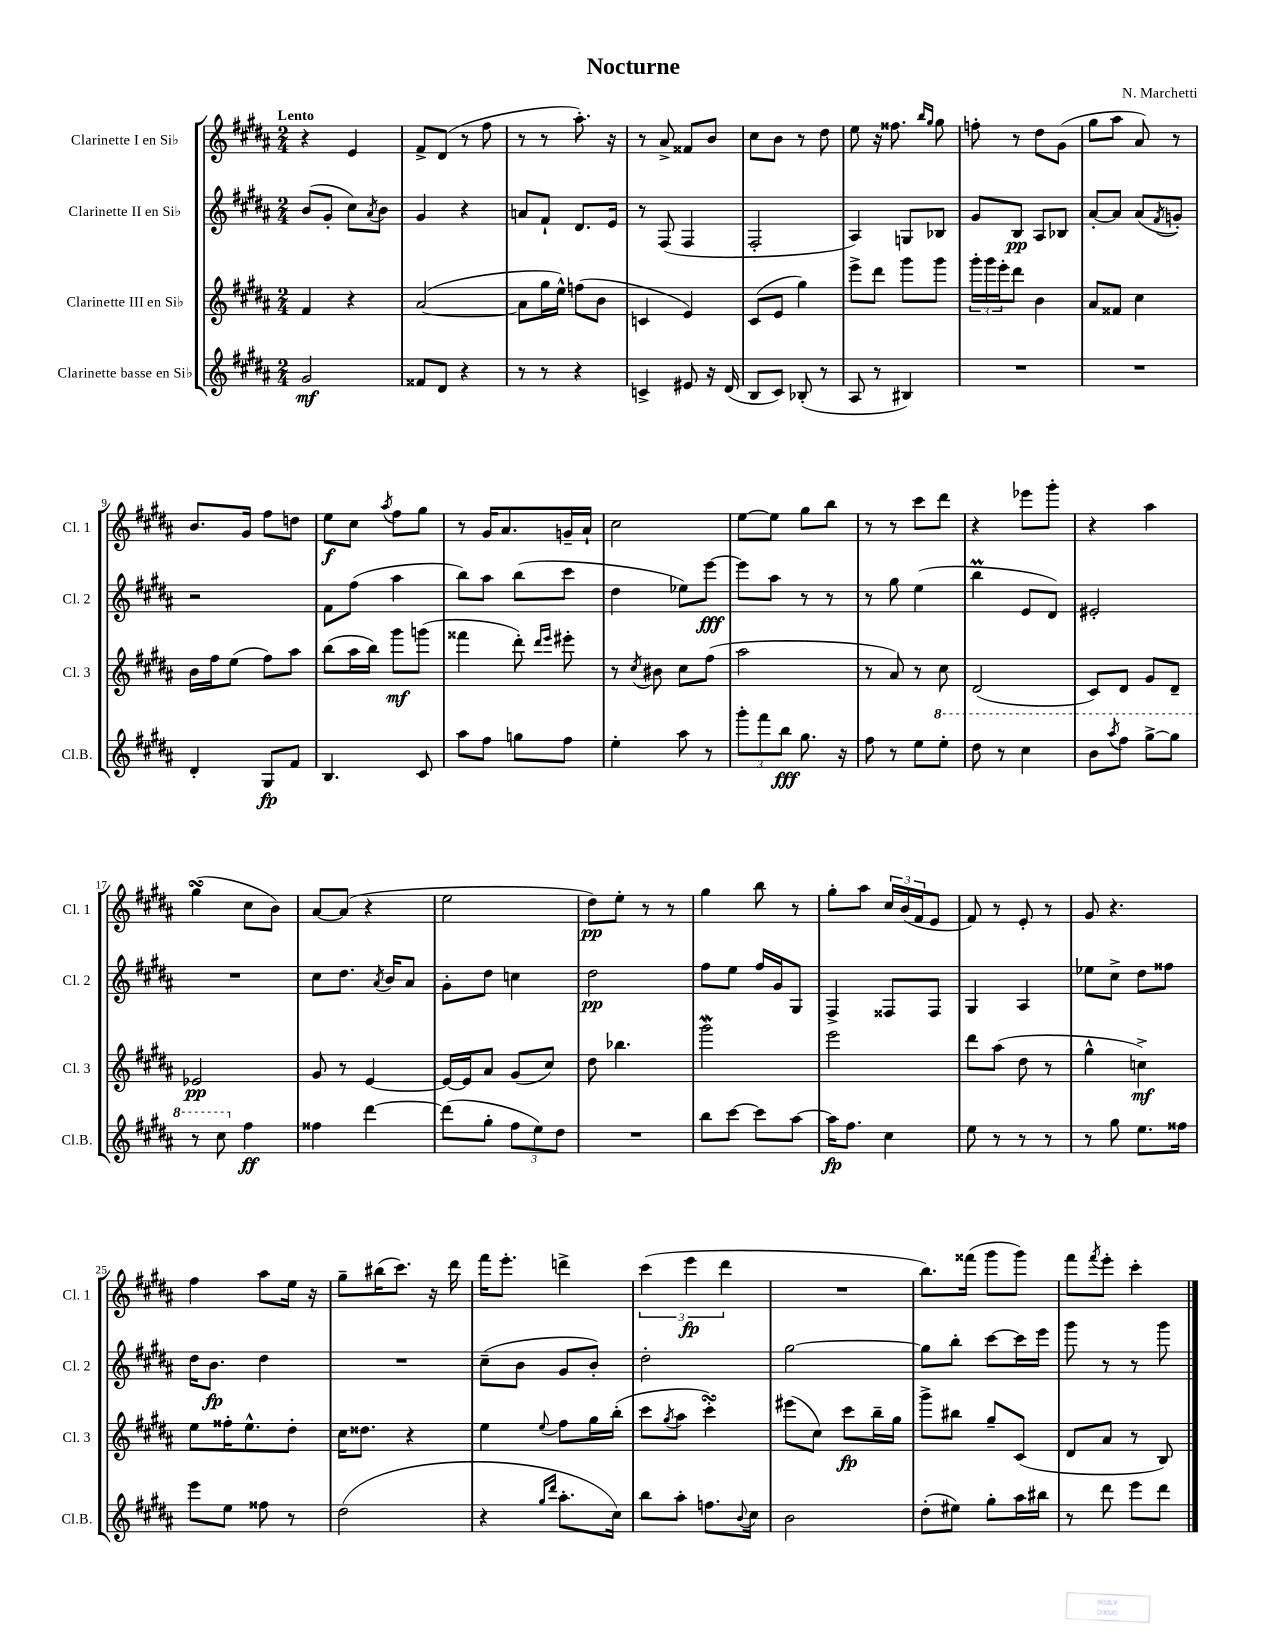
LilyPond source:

\header { title = "Nocturne" composer = "N. Marchetti" }
<<
\new StaffGroup <<
\new Staff = "s0" \with { instrumentName = "Clarinette I en Sib" shortInstrumentName = "Cl. 1" } {
    \clef treble \key b \major \numericTimeSignature \time 2/4 \tempo "Lento"
    r4 e'4 |
    fis'8-> dis'8( r8 fis''8 |
    r8 r8 ais''8.-.) r16 |
    r8 ais'8-> fisis'8 b'8 |
    cis''8 b'8 r8 dis''8 |
    e''8 r16 fisis''8. \grace { b''16 gis''16 } gis''8 |
    f''8-. r8 dis''8 gis'8( |
    gis''8 ais''8 ais'8) r8 |
    b'8. gis'16 fis''8 d''8 |
    e''8\f cis''8 \acciaccatura { ais''8 } fis''8 gis''8 |
    r8 gis'16 ais'8. g'16-- ais'16-! |
    cis''2 |
    e''8~ e''8 gis''8 b''8 |
    r8 r8 cis'''8 dis'''8 |
    r4 ees'''8 gis'''8-. |
    r4 ais''4 |
    gis''4\turn( cis''8 b'8) |
    ais'8~ ais'8( r4 |
    e''2 |
    dis''8\pp) e''8-. r8 r8 |
    gis''4 b''8 r8 |
    gis''8-. ais''8 \tuplet 3/2 { cis''16 b'16( fis'16 } e'8 |
    fis'8) r8 e'8-. r8 |
    gis'8 r4. |
    fis''4 ais''8 e''16 r16 |
    gis''8-- bis''16( cis'''8.) r16 dis'''16 |
    fis'''16 e'''8.-. d'''4-> |
    \tuplet 3/2 { cis'''4( e'''4\fp dis'''4 } |
    R2 |
    b''8.) fisis'''16( gis'''8 gis'''8) |
    fis'''8 \acciaccatura { fis'''8 } e'''8-. cis'''4-. \bar "|." |
}
\new Staff = "s1" \with { instrumentName = "Clarinette II en Sib" shortInstrumentName = "Cl. 2" } {
    \clef treble \key b \major \numericTimeSignature \time 2/4
    b'8( gis'8-. cis''8) \acciaccatura { ais'8 } b'8 |
    gis'4 r4 |
    a'8 fis'8-! dis'8. e'16 |
    r8 fis8( fis4 |
    fis2-. |
    ais4) g8 bes8 |
    gis'8 b8\pp ais8 bes8 |
    ais'8~-. ais'8 ais'8( \acciaccatura { fis'8 } g'8-.) |
    r2 |
    fis'8 fis''8( ais''4 |
    b''8) ais''8 b''8( cis'''8 |
    dis''4 ees''8) e'''8~\fff |
    e'''8 ais''8 r8 r8 |
    r8 gis''8 e''4( |
    b''4\prall e'8 dis'8) |
    eis'2-. |
    R2 |
    cis''8 dis''8. \acciaccatura { ais'8 } b'16 ais'8 |
    gis'8-. dis''8 c''4 |
    dis''2\pp |
    fis''8 e''8 fis''16 gis'16 gis8 |
    fis4-> fisis8 fisis8 |
    gis4 ais4 |
    ees''8 cis''8-> dis''8 fisis''8 |
    dis''16 b'8.\fp dis''4 |
    R2 |
    cis''8--( b'8 gis'8 b'8-.) |
    dis''2-. |
    gis''2~ |
    gis''8 b''8-. cis'''8~ cis'''16 e'''16 |
    gis'''8 r8 r8 gis'''8 \bar "|." |
}
\new Staff = "s2" \with { instrumentName = "Clarinette III en Sib" shortInstrumentName = "Cl. 3" } {
    \clef treble \key b \major \numericTimeSignature \time 2/4
    fis'4 r4 |
    ais'2~( |
    ais'8 gis''16 e''16-^) f''8( b'8 |
    c'4 e'4) |
    cis'8( e'8 gis''4) |
    e'''8-> dis'''8 gis'''8 gis'''8 |
    \tuplet 3/2 { gis'''16-. gis'''16 e'''16-. } dis'''8 b'4 |
    ais'8 fisis'8 cis''4 |
    b'16 fis''16 e''8( fis''8) ais''8 |
    b''8( ais''16 b''16) gis'''8\mf g'''8( |
    fisis'''4 dis'''8-.) \grace { dis'''16 e'''16 } eis'''8-. |
    r8 \acciaccatura { cis''8 } bis'8 cis''8 fis''8( |
    ais''2 |
    r8 ais'8) r8 cis''8 |
    dis'2( |
    cis'8) dis'8 gis'8 dis'8-- |
    ees'2\pp |
    gis'8 r8 e'4~ |
    e'16~ e'16 ais'8 gis'8( cis''8) |
    dis''8 bes''4. |
    gis'''2\mordent |
    e'''2 |
    dis'''8 ais''8( dis''8 r8 |
    gis''4-^ c''4->\mf) |
    e''8 fisis''16-. e''8.-^ dis''8-. |
    cis''16 disis''8. r4 |
    e''4 \appoggiatura { e''8 } fis''8 gis''16 b''16-.( |
    cis'''8 \acciaccatura { gis''8 } ais''8 cis'''4-.\turn) |
    eis'''8( cis''8) cis'''8\fp b''16-- gis''16 |
    gis'''8-> bis''8 gis''8-- cis'8( |
    dis'8 ais'8 r8 b8) \bar "|." |
}
\new Staff = "s3" \with { instrumentName = "Clarinette basse en Sib" shortInstrumentName = "Cl.B." } {
    \clef treble \key b \major \numericTimeSignature \time 2/4
    gis'2\mf |
    fisis'8 dis'8 r4 |
    r8 r8 r4 |
    c'4-> eis'8 r16 dis'16( |
    b8 cis'8) bes8-.( r8 |
    ais8 r8 bis4) |
    R2 |
    R2 |
    dis'4-. gis8\fp fis'8 |
    b4. cis'8 |
    ais''8 fis''8 g''8 fis''8 |
    e''4-. ais''8 r8 |
    \tuplet 3/2 { gis'''8-. fis'''8 b''8\fff } gis''8. r16 |
    fis''8 r8 e''8 \ottava #1 e'''8-. |
    dis'''8 r8 cis'''4 |
    b''8 \acciaccatura { ais'''8 } fis'''8 gis'''8~-> gis'''8 |
    r8 cis'''8 \ottava #0 fis''4\ff |
    fisis''4 dis'''4~ |
    dis'''8( gis''8-. \tuplet 3/2 { fis''8 e''8) dis''8 } |
    R2 |
    b''8 cis'''8~ cis'''8 ais''8~ |
    ais''16\fp fis''8. cis''4 |
    e''8 r8 r8 r8 |
    r8 gis''8 e''8. fisis''16 |
    e'''8 e''8 fisis''8 r8 |
    dis''2( |
    r4 \grace { gis''16 dis'''16 } ais''8.-. cis''16) |
    b''8 ais''8-. f''8. \appoggiatura { b'8 } cis''16 |
    b'2 |
    dis''8-.( eis''8) gis''8-. ais''16 bis''16 |
    r8 dis'''8 e'''8 dis'''8 \bar "|." |
}
>>
>>
